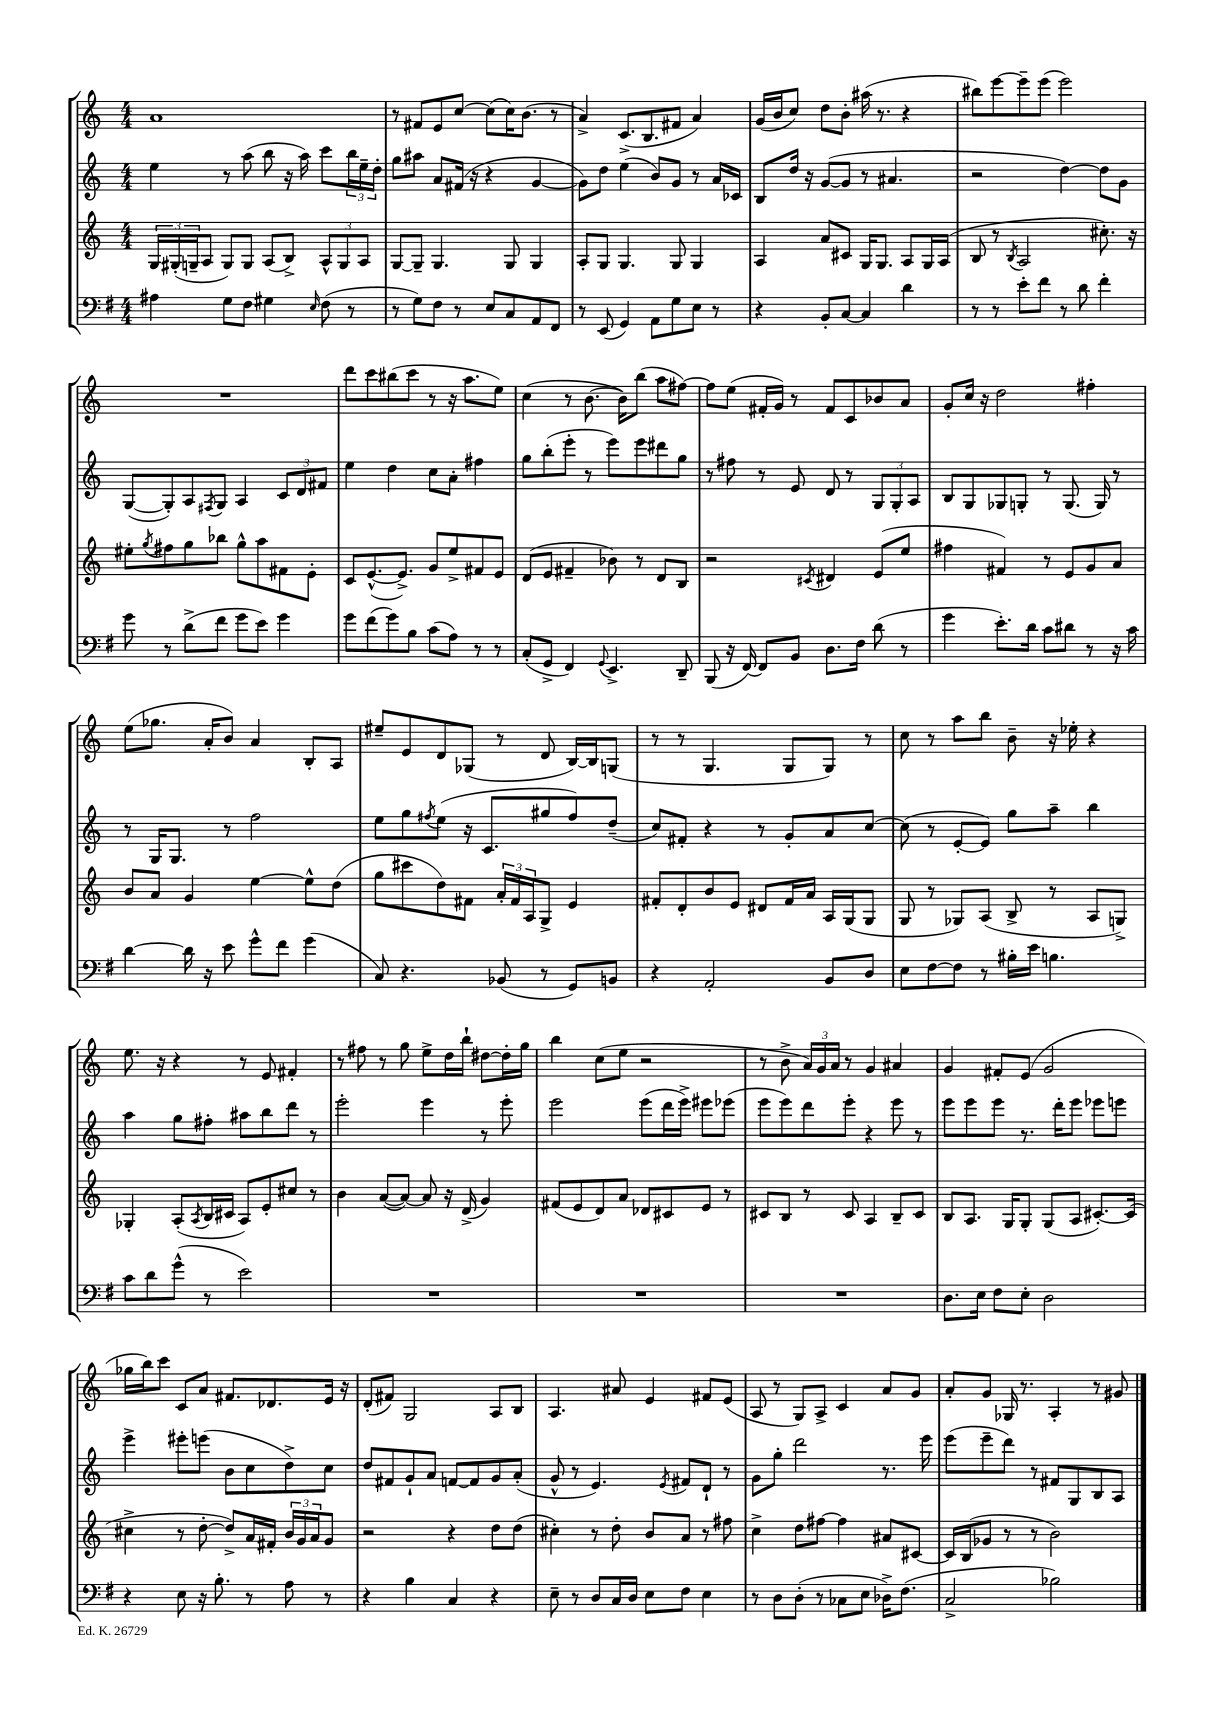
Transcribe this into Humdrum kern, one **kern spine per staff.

**kern	**kern	**kern	**kern
*part4	*part3	*part2	*part1
*staff4	*staff3	*staff2	*staff1
*clefF4	*clefG2	*clefG2	*clefG2
*k[f#]	*k[]	*k[]	*k[]
*M4/4	*M4/4	*M4/4	*M4/4
=17	=17	=17	=17
4A#X\	24G/LL	4ee\	1a
.	(24G#X'/	.	.
.	24Gn~/J	.	.
.	8A/J	.	.
8G\L	8G/L)	8r	.
8F#\J	8G/J	(8aa\	.
4G#X\	(8A/L	8bb\	.
.	8B^/J)	16r	.
.	.	16aa\)	.
16qqE/	.	.	.
(8F#\	12A^^/L	8ccc\L	.
.	12G/	.	.
8r	.	24bb\L	.
.	12A/J	24ee~\	.
.	.	24dd'\JJ	.
=18	=18	=18	=18
8r	[8G/L	8gg\L	8r
8G\L)	8G~/J]	8aa#X\J	8f#X/L
8F#\J	4.G/	8a/L	8e/
8r	.	(16f#X/Jk	[8cc/J
.	.	16r	.
8E/L	.	4r	(8cc\L]
8C/	8G/	.	16cc\K)
.	.	.	(8.b\J
8AA/	4G/	[4g/	.
8FF#/J	.	.	8r
=19	=19	=19	=19
8r	8A'/L	8g\L])	4a^/)
(8EE/	8G/J	8dd\J	.
4GG/)	4.G/	(4ee\	(8.c^/L
.	.	.	8.B/
8AA\L	.	8b/L)	.
8G\	8G/	8g/J	8f#X/J
8E\J	4G/	8r	4a/)
8r	.	16a/LL	.
.	.	16c-X/JJ	.
=20	=20	=20	=20
4r	4A/	8B/L	(16g/LL
.	.	.	16b/J
.	.	16dd/Jk	8cc/J)
.	.	16r	.
8BB'/L	8a/L	([8g/L	8dd\L
[8C/J	8c#X/J	8g/J]	8b'\J
4C/]	16G/KL	8r	(16aa#X\
.	8.G/J	.	8.r
.	.	4.a#X/	.
4d\	8A/L	.	4r
.	16G/L	.	.
.	(16A/JJ	.	.
=21	=21	=21	=21
8r	8B/	2r	8bb#X\L)
8r	8r	.	[8eee\
.	8qB/	.	.
8e'\L	2A/	.	8eee~\]
8f#\J	.	.	(8eee\J
8r	.	[4dd\)	2eee\)
8d\	.	.	.
4f#'\	8.cc#X'\)	8dd\L]	.
.	.	8g\J	.
.	16r	.	.
!!LO:LB:g=z
=22	=22	=22	=22
8g\	8ee#X'\L	([8G/L	1r
.	8qgg/	.	.
8r	8ff#X\	8G'/])	.
(8d^\L	8gg\	8A/	.
.	.	8qF#X/	.
8f#\J	8bb-X\J	8G/J	.
8g\L	8gg^^\L	4A/	.
8e\J)	8aa\	.	.
4g\	8f#X\	12c/L	.
.	.	12d/	.
.	8e'\J	.	.
.	.	12f#X/J	.
=23	=23	=23	=23
8g\L	8c/L	4ee\	8ddd\L
(8f#\	([8.e^^/	.	8ccc\
8g\)	.	4dd\	(8bb#X\
.	8.e^/J])	.	.
8B\J	.	.	8ccc\J
(8c\L	8g/L	8cc\L	8r
8A\J)	8ee^/	8a'\J	16r
.	.	.	8.aa\L
8r	8f#X/	4ff#X\	.
8r	8e/J	.	8ee\J)
=24	=24	=24	=24
(8C'/L	(8d/L	8gg\L	(4cc\
8GG^/J	8e/J	(8bb'\	.
4FF#/)	4f#X~/	8eee'\J	8r
.	.	8r	[8.b\
8qqGG/	.	.	.
4.EE^/	8b-X\)	8eee\L)	.
.	.	.	16b\KL])
.	8r	8eee\	(8bb\J
.	8d/L	8ddd#X\	8aa\L
8DD~/	8B/J	8gg\J	[8ff#X\J)
=25	=25	=25	=25
(8BBB/	2r	8r	8ff#\L]
16r	.	8ff#X\	(8ee\J
[16FF#/)	.	.	.
8FF#/L]	.	8r	16f#X'/LL
.	.	.	16g/JJ)
8BB/J	.	8e/	8r
.	8qc#X/	.	.
8.D\L	4d#X/	8d/	8f#/L
.	.	8r	8c/
16F#\Jk	.	.	.
(8d\	(8e/L	12G/L	8b-X/
.	.	12G'/	.
8r	8ee/J	.	8a/J
.	.	12A/J	.
=26	=26	=26	=26
4g\	4ff#X\	8B/L	8g'/L
.	.	8G/	16cc/Jk
.	.	.	16r
8.e'\L)	4f#X/)	8G-X/	2dd\
.	.	8Gn'/J	.
16d\Jk	.	.	.
8c\L	8r	8r	.
8d#X\J	8e/L	(8.G/	.
8r	8g/	.	4ff#X'\
.	.	16G/)	.
16r	8a/J	8r	.
16c\	.	.	.
!!LO:LB:g=z
=27	=27	=27	=27
[4d\	8b/L	8r	(8ee\L
.	8a/J	16G/KL	8.gg-X\J
.	.	8.G/J	.
16d\]	4g/	.	.
16r	.	.	16a'/KL
8e\	.	8r	8b/J)
8g^^\L	[4ee\	2ff\	4a/
8f#\J	.	.	.
(4g\	8ee^^\L]	.	8B'/L
.	(8dd\J	.	8A/J
=28	=28	=28	=28
8C/)	8gg\L	8ee\L	8ee#X~/L
4.r	8ccc#X\	8gg\	8e/
.	.	8qff#X/	.
.	8dd\)	(8ee\J	8d/
.	8f#X\J	16r	(8G-X/J
.	.	8.c/L	.
(8BB-X/	24a'/LL	.	8r
.	24f#/	.	.
.	24A/J	.	.
8r	8G^/J	8gg#X/	8d/
8GG/L)	4e/	8ff#/)	[16B/LL)
.	.	.	16B/J]
8BBn/J	.	(8dd~/J	(8Gn/J
=29	=29	=29	=29
4r	8f#X'/L	8cc/L)	8r
.	8d'/	8f#X'/J	8r
2AA'/	8b/	4r	4.G/
.	8e/J	.	.
.	8d#X/L	8r	.
.	16f#/L	8g'/L	8G/L
.	16a/JJ	.	.
8BB/L	16A/LL	8a/	8G/J)
.	(16G/J	.	.
8D/J	8G/J	[8cc/J	8r
=30	=30	=30	=30
8E\L	8G/	(8cc\]	8cc\
[8F#\	8r	8r	8r
8F#\J]	8G-X/L)	[8e'/L	8aa\L
8r	(8A/J	8e/J])	8bb\J
16B#X'\LL	8B^/	8gg\L	8b~\
16e\JJ	.	.	.
4.Bn\	8r	8aa~\J	16r
.	.	.	16ee-X'\
.	8A/L	4bb\	4r
.	8Gn^/J)	.	.
!!LO:LB:g=z
=31	=31	=31	=31
8c\L	4G-X'/	4aa\	8.ee\
8d\	.	.	.
.	.	.	16r
(8g^^\J	(8A'/L	8gg\L	4r
.	8qA/	.	.
8r	16B/L	8ff#X'\J	.
.	16c#X/JJ	.	.
2e\)	8A/L)	8aa#X\L	8r
.	8e'/	8bb\	8e/
.	8cc#X/J	8ddd\J	4f#X'/
.	8r	8r	.
=32	=32	=32	=32
1r	4b\	2eee'\	8r
.	.	.	8ff#X\
.	([8a/L	.	8r
.	8a/J_)	.	8gg\
.	8a/]	4eee\	8ee^\L
.	16r	.	16dd\L
.	(16d^/	.	16bb`\JJ
.	4g/)	8r	[8dd#X\L
.	.	8eee'\	16dd#'\L]
.	.	.	16gg\JJ
=33	=33	=33	=33
1r	(8f#X/L	2eee\	4bb\
.	8e/	.	.
.	8d/)	.	(8cc\L
.	8a/J	.	8ee\J
.	8d-X/L	(8eee\L	2r
.	8c#X/	16ddd\L	.
.	.	16eee^\JJ)	.
.	8e/J	8eee#X\L	.
.	8r	(8eee-X\J	.
=34	=34	=34	=34
1r	8c#X/L	8eee\L	8r
.	8B/J	8eee\)	8b^\
.	8r	8ddd\	24a/LL)
.	.	.	24g/
.	.	.	24a/JJ
.	8c#/	8eee'\J	8r
.	4A/	4r	4g/
.	8B~/L	8eee\	4a#X/
.	8c#/J	8r	.
=35	=35	=35	=35
8.D\L	8B/L	8eee\L	4g/
.	8.A/J	8eee\	.
16E\Jk	.	.	.
8F#\L	.	8eee\J	8f#X'/L
.	16G/KL	.	.
8E'\J	8G'/J	8.r	(8e/J
2D\	(8G/L	.	2g/
.	.	16ddd'\KL	.
.	8A/J	8eee\J	.
.	[8.c#X'/L)	8eee-X\L	.
.	.	8eeen\J	.
.	(16c#/Jk]	.	.
!!LO:LB:g=z
=36	=36	=36	=36
4r	4cc#X^\	4eee^\	16gg-X\LL
.	.	.	16bb\J)
.	.	.	8ccc\J
8E\	8r	8eee#X'\L	8c/L
16r	[8dd'\	(8eeen\J	8a/J
8.B'\	.	.	.
.	8dd^/L])	8b\L	8.f#X/L
8r	16a/L	8cc\	.
.	16f#X'/JJ	.	8.d-X/
8A\	24b/LL	8dd^\)	.
.	24g/	.	.
.	24a/J	.	.
8r	8g/J	8cc\J	16e/Jk
.	.	.	16r
=37	=37	=37	=37
4r	2r	8dd/L	(8d'/L
.	.	8f#X/	8f#X/J)
4B\	.	8g`/	2G/
.	.	8a/J	.
4C/	4r	[8fn/L	.
.	.	8f/]	.
4r	8dd\L	8g/	8A/L
.	(8dd\J	(8a'/J	8B/J
=38	=38	=38	=38
8E~\	4cc#X'\)	8g^^/	4.A/
8r	.	8r	.
8D/L	8r	4.e/)	.
16C/L	8dd'\	.	8a#X/
16D/JJ	.	.	.
8E\L	8b/L	.	4e/
.	.	8qe/	.
8F#\J	8a/J	8f#X/L	.
4E\	8r	8d`/J	8f#X/L
.	8ff#X\	8r	(8e/J
=39	=39	=39	=39
8r	4cc^\	8g\L	8A/
8D\L	.	8gg'\J	8r
(8D'\J	8dd\L	2ddd\	8G/L)
8r	[8ff#X\J	.	8A^/J
8C-X\L	4ff#\]	.	4c/
8E\J	.	.	.
16D-X^\KL)	8a#X/L	8.r	8a/L
(8.F#\J	.	.	.
.	[8c#X/J	.	8g/J
.	.	16eee\	.
=40	=40	=40	=40
2C^/	16c#/LL]	(8eee\L	8a'/L
.	(16B/J	.	.
.	8g-X/J	8eee~\	8g/J
.	8r	8ddd\J)	16G-X/
.	.	.	8.r
.	8r	8r	.
2B-X\)	2b\)	8f#X/L	4A'/
.	.	8G/	.
.	.	8B/	8r
.	.	8A/J	8g#X/
==	==	==	==
*-	*-	*-	*-
